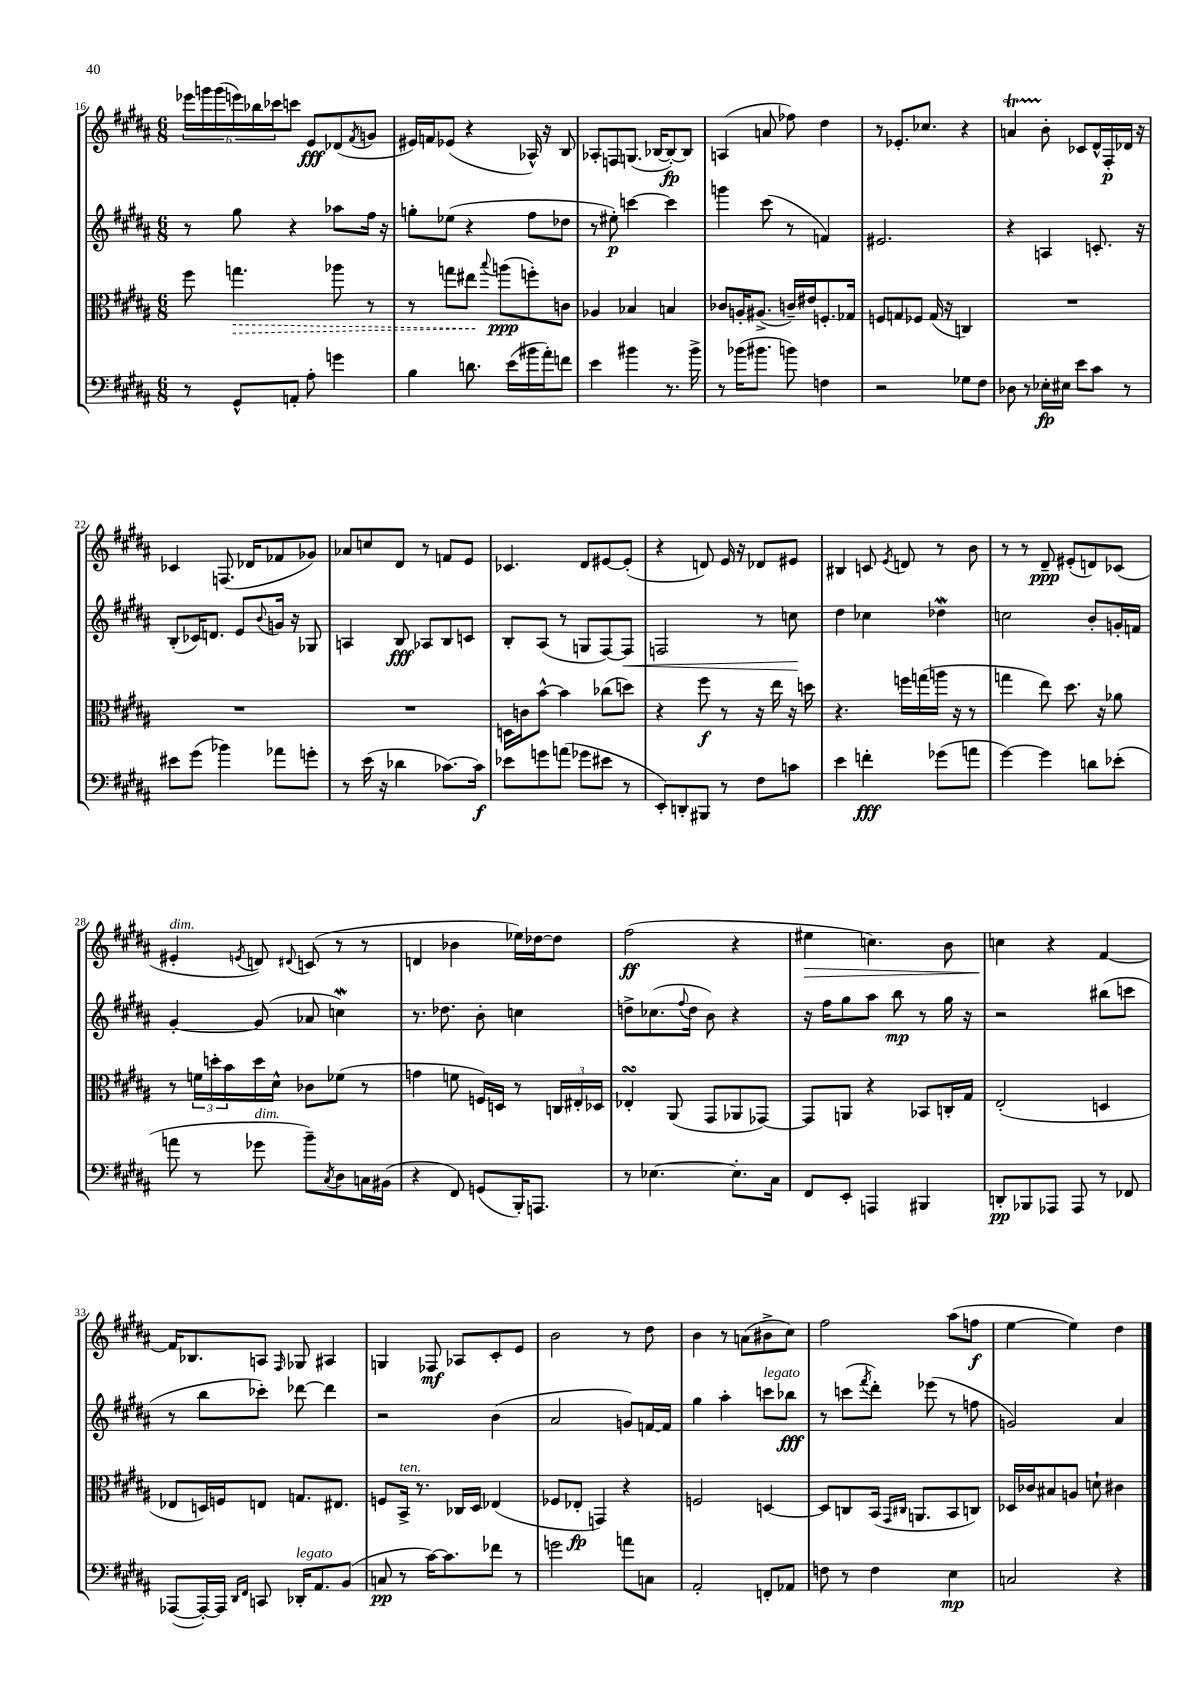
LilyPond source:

<<
\new StaffGroup <<
\new Staff = "s0" {
    \clef treble \key b \major \numericTimeSignature \time 6/8
    \tuplet 6/4 { ees'''16 g'''16 g'''16( e'''16) bes''16 ces'''16 } c'''8 e'8\fff des'8( \acciaccatura { fis'8 } g'8 |
    eis'16) f'16 ees'8( r4 aes16-^) r16 b8 |
    aes8-. f8 g8.( bes16~ bes8~-.\fp) bes8 |
    a4( a'8 fes''8) dis''4 |
    r8 ees'8.-. ces''8. r4 |
    a'4\startTrillSpan b'8-.\stopTrillSpan ces'8 dis'16-^ fis16-.\p des'16 r16 |
    ces'4 f8.( des'16 fes'8 ges'8) |
    aes'8 c''8 dis'8 r8 f'8 e'8 |
    ces'4. dis'8 eis'8~ eis'8-.( |
    r4 d'8) e'16 r16 des'8 eis'8 |
    bis4 c'8 \acciaccatura { e'8 } d'8 r8 b'8 |
    r8 r8 dis'8--\ppp eis'8-.( d'8) ces'8( |
    eis'4-.^\markup { \italic "dim." } \acciaccatura { e'8 } d'8) \appoggiatura { dis'8 } c'8( r8 r8 |
    d'4 bes'4 ees''16) des''16~ des''8 |
    fis''2\ff( r4 |
    eis''4\> c''4.) b'8 |
    c''4\! r4 fis'4~ |
    fis'16 bes8. a8 \grace { fis16 } ges8 ais4 |
    g4 fes8\mf aes8 cis'8-. e'8 |
    b'2 r8 dis''8 |
    b'4 r8 a'8( bis'8-> cis''8) |
    fis''2 ais''8( f''8\f |
    e''4~ e''4) dis''4 \bar "|." |
}
\new Staff = "s1" {
    \clef treble \key b \major \numericTimeSignature \time 6/8
    r8 gis''8 r4 aes''8 fis''16 r16 |
    g''8-. ees''8( r4 fis''8 des''8 |
    r8 eis''8-.\p) c'''4~ c'''4 |
    g'''4 cis'''8( r8 f'4) |
    eis'2. |
    r4 a4 c'8.-. r16 |
    b8-.( ces'16) d'8. e'8 \appoggiatura { b'8 } g'16 r16 ges8 |
    a4 b8\fff aes8 b8 c'8 |
    b8-. ais8( r8 g8 fis8~) fis8\< |
    f2 r8 c''8\! |
    dis''4 ces''4 des''4\mordent |
    c''2 b'8-. g'16-. f'16 |
    gis'4~-. gis'8( aes'8 c''4\mordent) |
    r8. des''8. b'8-. c''4 |
    d''8-> ces''8.( \appoggiatura { fis''8 } d''16 b'8) r4 |
    r16 fis''16 gis''8 ais''8 b''8\mp r8 gis''16 r16 |
    r2 bis''8( c'''8 |
    r8 b''8 ces'''8-.) des'''8~ des'''4 |
    r2 b'4( |
    ais'2 g'8) f'16~ f'16 |
    gis''4 ais''4-. c'''8^\markup { \italic "legato" } bes''8\fff |
    r8 c'''8( \acciaccatura { fis'''8 } dis'''8-.) ees'''8( r8 f''8 |
    g'2) ais'4 \bar "|." |
}
\new Staff = "s2" {
    \clef alto \key b \major \numericTimeSignature \time 6/8
    fis''8 \once \override Hairpin.style = #'dashed-line g''4.\> aes''8 r8 |
    r8 g''8 eis''8\! \appoggiatura { b''8 } a''8\ppp( f''8-.) c'8 |
    aes4 bes4 b4 |
    ces'8 a16-. ais8.->( c'16--) eis'16 f8.-. ges16 |
    f8 g8 fes8 g16( r16 c4) |
    R2. |
    R2. |
    R2. |
    d16 c'16 b'8~-^ b'4 ces''8( d''8) |
    r4 fis''8\f r8 r16 e''16 r16 d''16 |
    r4. f''16 g''16( a''16 r16 r8 |
    g''4 e''8) dis''8. r16 aes'8 |
    r8 \tuplet 3/2 { f'16 d''16-. b'16 } d''16 dis'16-^ ces'8 fes'8( r8 |
    g'4 f'8 f16) d16 r8 \tuplet 3/2 { c16 eis16-. des16 } |
    ees4-.\turn ais,8( gis,8 aes,8 ges,8~) |
    ges,8 a,8 r4 bes,8 c16-. gis16 |
    e2-.( d4 |
    ees8 d16) f16 e8 g8. eis8. |
    f8 b,16->^\markup { \italic "ten." } r8. ces16 dis16 ees4( |
    fes8 ees8-.\fp g,4) r4 |
    f2 d4~ |
    d8 c8 b,16( \grace { gis,16 cis16 } a,8. b,8 c8) |
    des16 ces'16 bis8 a8 d'8-! cis'4 \bar "|." |
}
\new Staff = "s3" {
    \clef bass \key b \major \numericTimeSignature \time 6/8
    r8 gis,8-^ a,8-. ais8-. g'4 |
    b4 d'8. e'16( bis'16 ais'16-.) f'8 |
    e'4 bis'4 r8. bis'16-> |
    r8 bes'16( bis'8. b'8) f4 |
    r2 ges8 fis8 |
    des8 r8 ees16-.\fp eis16 e'8 cis'8 r8 |
    eis'8 gis'8( bes'4) aes'8 g'8-. |
    r8 e'16( r16 des'4 ces'8.~) ces'16\f |
    ees'8 g'8 a'8( ges'8 eis'8 r8 |
    e,8-.) d,8-. bis,,8 r8 fis8 c'8 |
    e'4 f'4-.\fff ges'8( a'8 |
    gis'4~) gis'4 d'8 ees'8-.( |
    a'8 r8 ges'8^\markup { \italic "dim." } b'8--) \acciaccatura { cis8 } dis8 c16 bis,16( |
    r4 fis,8) g,8( b,,16-.) a,,8. |
    r8 ees4.~ ees8.-. cis16 |
    fis,8 e,8-. a,,4 bis,,4 |
    d,8-.\pp bes,,8 aes,,8 aes,,8 r8 fes,8 |
    aes,,8~( aes,,16~-.) aes,,16 \grace { dis,16 fis,16 } c,8 des,16-.^\markup { \italic "legato" } ais,8. b,8( |
    c8\pp r8 cis'16~) cis'8. fes'8 r8 |
    g'2 a'8 c8 |
    ais,2-. f,8-. aes,8 |
    f8 r8 f4 e4\mp |
    c2 r4 \bar "|." |
}
>>
>>
\layout { \context { \Score currentBarNumber = #16 } }
